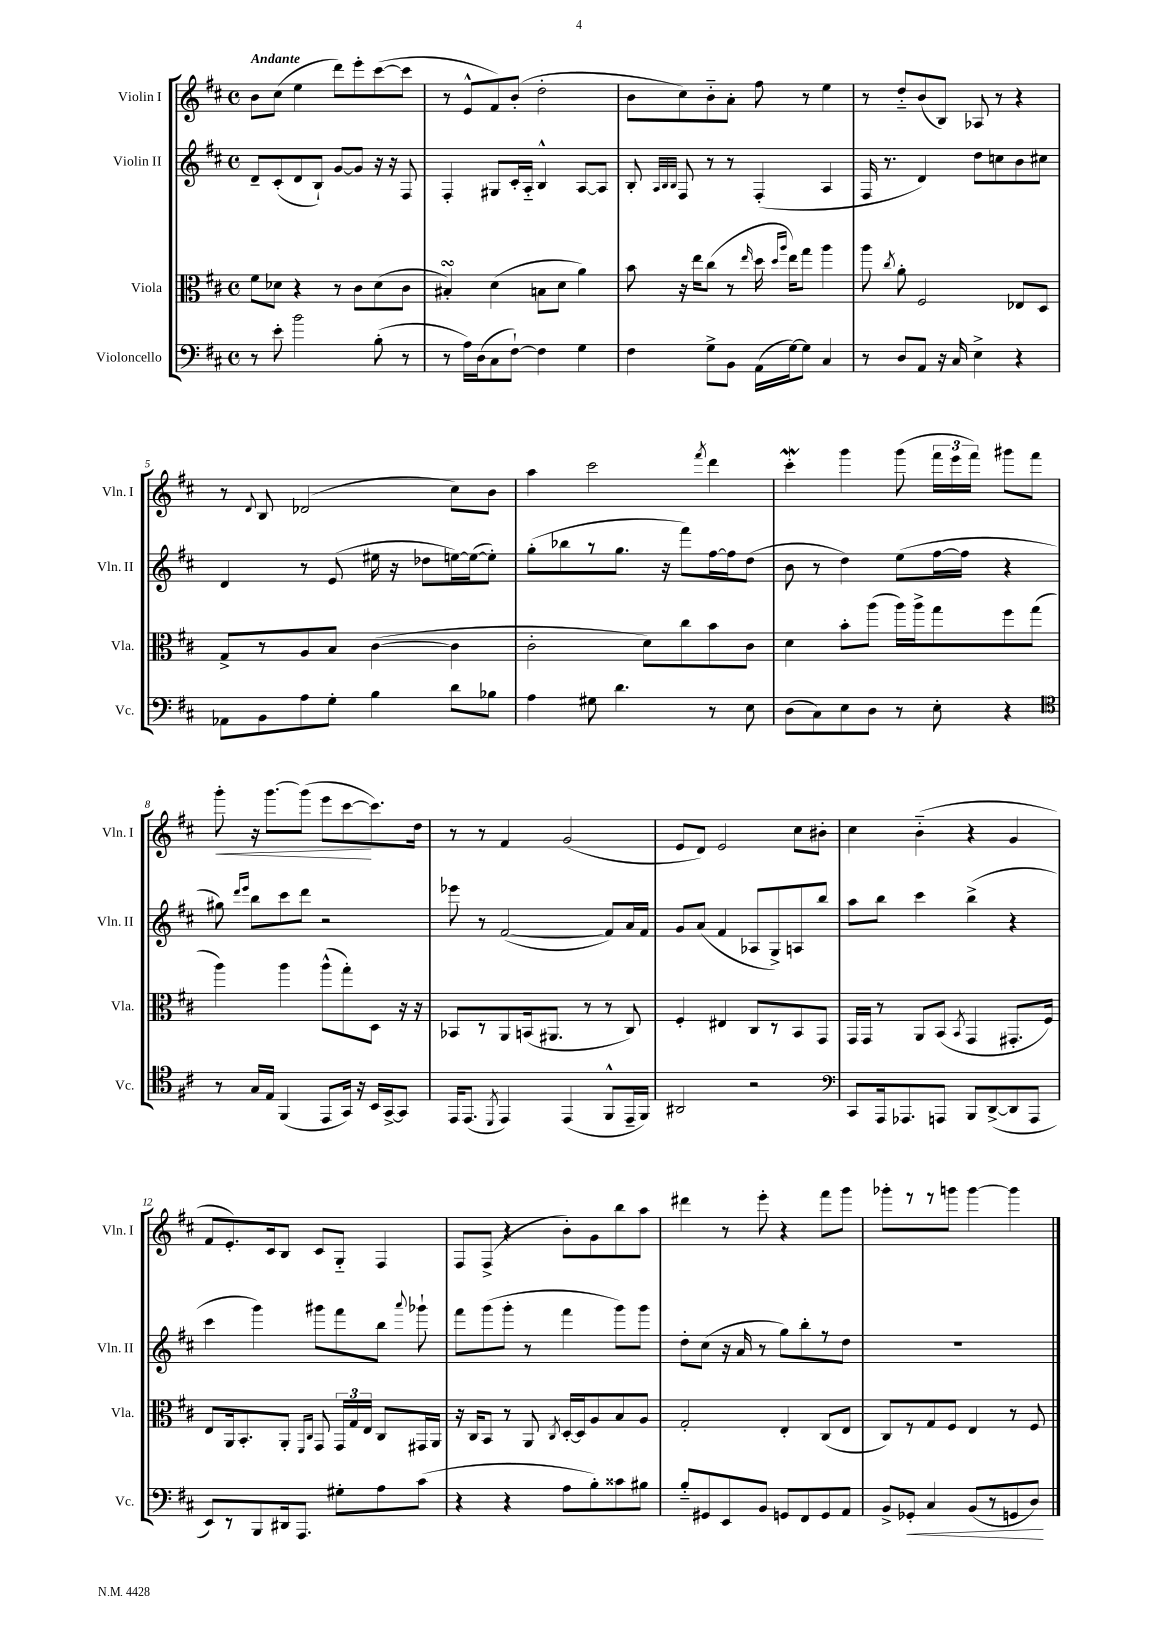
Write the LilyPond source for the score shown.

<<
\new StaffGroup <<
\new Staff = "s0" \with { instrumentName = "Violin I" shortInstrumentName = "Vln. I" } {
    \clef treble \key d \major \defaultTimeSignature \time 4/4 \tempo "Andante"
    \autoBeamOff b'8[ cis''8]( e''4 d'''8[) e'''8-. cis'''8~( cis'''8] |
    r8 e'8[-^ fis'8) b'8]-.( d''2-. |
    b'8[ cis''8) b'8-_ a'8]-. fis''8 r8 e''4 |
    r8 d''8[-_ b'8( b8]) aes8 r8 r4 |
    r8 \appoggiatura { d'8 } b8 des'2( cis''8[) b'8] |
    a''4 cis'''2 \acciaccatura { fis'''8 } d'''4 |
    cis'''4-.\mordent g'''4 g'''8( \tuplet 3/2 { fis'''16[ e'''16 fis'''16]) } gis'''8[ fis'''8] |
    g'''8-.\< r16 g'''8.[~ g'''8]( e'''8[ cis'''8~\! cis'''8.) d''16] |
    r8 r8 fis'4 g'2( |
    e'8[ d'8]) e'2 cis''8[ bis'8]-. |
    cis''4 b'4-_( r4 g'4 |
    fis'8[ e'8.-.) cis'16 b8] cis'8[ g8]-_ fis4 |
    fis8[ fis8]->( r4 b'8[-.) g'8 b''8 a''8] |
    dis'''4 r8 e'''8-. r4 fis'''8[ g'''8] |
    ges'''8[-. r8 r8 g'''8] g'''4~ g'''4 \bar "|." |
}
\new Staff = "s1" \with { instrumentName = "Violin II" shortInstrumentName = "Vln. II" } {
    \clef treble \key d \major \defaultTimeSignature \time 4/4
    \autoBeamOff d'8[-- cis'8-.( d'8 b8]-!) g'8[~ g'8] r16 r16 fis8 |
    fis4-. gis8[ cis'16-. a16]-_ b4-^ a8[~ a8] |
    b8-. \grace { a32[ b32 b32] } fis8 r8 r8 fis4-.( a4 |
    fis16 r8. d'4) d''8[ c''8 b'8 cis''8] |
    d'4 r8 e'8( eis''16 r16 des''8[ e''16~) e''16~( e''8]-.) |
    g''8[-.( bes''8 r8 g''8.] r16 fis'''8[) fis''16~ fis''16 d''8]( |
    b'8 r8 d''4) e''8[( fis''16~ fis''16] r4 |
    gis''8) \grace { d'''16[ e'''16] } b''8[ cis'''8 d'''8] r2 |
    ees'''8 r8 fis'2~( fis'8[) a'16 fis'16] |
    g'8[ a'8]( fis'4 aes8[ g8->) a8 b''8] |
    a''8[ b''8] cis'''4 b''4->( r4 |
    cis'''4 g'''4) gis'''8[ fis'''8 b''8] \appoggiatura { a'''8 } ges'''8-! |
    fis'''8[ g'''8( g'''8]-. r8 fis'''4 g'''8[) g'''8] |
    d''8[-. cis''8]( r16 a'16 r8 g''8[) b''8-. r8 d''8] |
    R1 \bar "|." |
}
\new Staff = "s2" \with { instrumentName = "Viola" shortInstrumentName = "Vla." } {
    \clef alto \key d \major \defaultTimeSignature \time 4/4
    \autoBeamOff fis'8[ des'8] r4 r8 cis'8[ des'8( cis'8] |
    bis4-.\turn) d'4( b8[ d'8] a'4) |
    b'8 r16 e''16[ cis''8]( r8 \grace { e''16 } d''16 \grace { d''16[ a''16] } e''16[) g''8] a''4 |
    a''8 \acciaccatura { cis''8 } a'8-. fis2 ees8[ d8] |
    g8[-> r8 a8 b8] cis'4~( cis'4 |
    cis'2-. d'8[) cis''8 b'8 cis'8] |
    d'4 b'8[-. a''8]( a''16[) a''16-> g''8 fis''8 g''8]( |
    a''4) a''4 a''8[-^( g''8-.) d8] r16 r16 |
    bes,8[ r8 a,8 b,16( ais,8.] r8 r8 cis8) |
    fis4-. eis4 cis8[ r8 b,8 g,8] |
    g,16[ g,16] r8 a,8[ b,8]( \acciaccatura { b,8 } g,4 gis,8.[-. fis16]) |
    e8[ a,16 b,8.-. a,8]-. \grace { fis,16[ cis16] } g,8 \tuplet 3/2 { g,16[ g16 e16] } cis8[ gis,16 a,16] |
    r16 cis16[ b,8] r8 a,8 \acciaccatura { cis8 } d16[~-. d16 a8 b8 a8] |
    g2-. e4-. cis8[( e8] |
    cis8[) r8 g8 fis8] e4 r8 fis8 \bar "|." |
}
\new Staff = "s3" \with { instrumentName = "Violoncello" shortInstrumentName = "Vc." } {
    \clef bass \key d \major \defaultTimeSignature \time 4/4
    \autoBeamOff r8 e'8-. b'2 b8-.( r8 |
    r8 a16[) d16( cis8 fis8]~-!) fis4 g4 |
    fis4 g8[-> b,8] a,16[( g16~) g8] cis4 |
    r8 d8[ a,8] r16 cis16 e4-> r4 |
    aes,8[ b,8 a8 g8]-. b4 d'8[ bes8] |
    a4 gis8 d'4. r8 e8 |
    d8[( cis8) e8 d8] r8 e8-. r4 |
    \clef tenor r8 g16[ e16] fis,4( e,8[ g,16]) r16 b,16[ g,16~-> g,8] |
    e,16[ e,8.]( \acciaccatura { d,8 } e,4) e,4( fis,8[-^ e,16-- fis,16]) |
    ais,2 r2 |
    \clef bass cis,8[ a,,16 aes,,8. a,,8] b,,8[ d,8~->( d,8 a,,8] |
    e,8[) r8 b,,8 dis,16 a,,8.] gis8[-. a8 cis'8]( |
    r4 r4 a8[ b8-.) cisis'8 bis8] |
    b8[-_ gis,8 e,8 b,8] g,8[ fis,8 g,8 a,8] |
    b,8[-> ges,8]-.\< cis4 b,8[( r8 g,8 d8]\!) \bar "|." |
}
>>
>>
